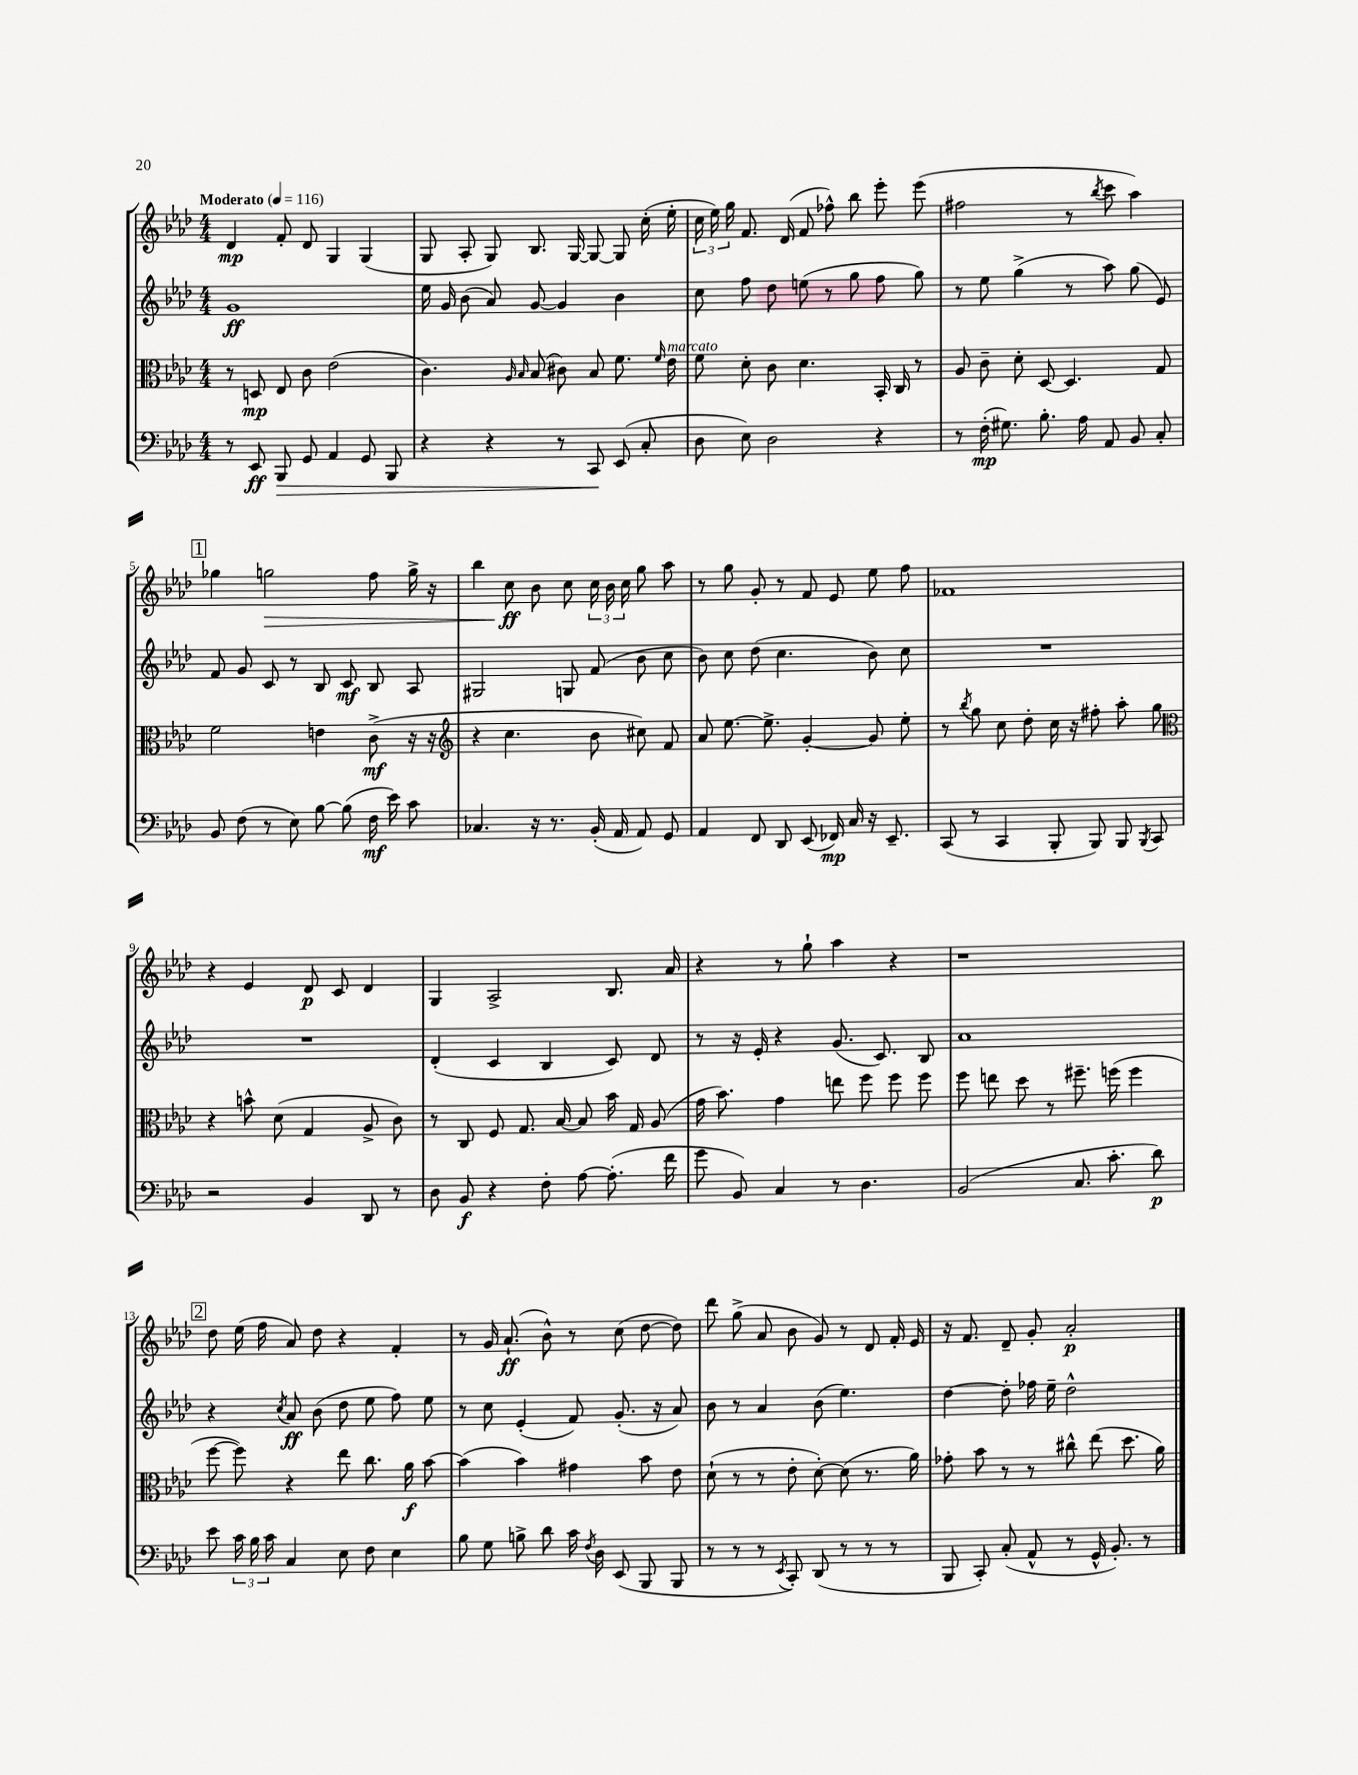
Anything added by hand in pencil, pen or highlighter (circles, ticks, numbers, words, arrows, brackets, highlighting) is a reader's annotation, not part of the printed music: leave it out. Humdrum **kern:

**kern	**dynam	**kern	**dynam	**kern	**dynam	**kern	**dynam
*part4	*part4	*part3	*part3	*part2	*part2	*part1	*part1
*staff4	*staff4	*staff3	*staff3	*staff2	*staff2	*staff1	*staff1
*clefF4	*	*clefC3	*	*clefG2	*	*clefG2	*
*k[b-e-a-d-]	*	*k[b-e-a-d-]	*	*k[b-e-a-d-]	*	*k[b-e-a-d-]	*
*M4/4	*	*M4/4	*	*M4/4	*	*M4/4	*
*MM116	*	*MM116	*	*MM116	*	*MM116	*
=1	=1	=1	=1	=1	=1	=1	=1
!	!	!	!	!	!	!LO:TX:a:B:t=Moderato	!
8r	.	8r	.	1g	ff	4d-/	mp
8EE-/	ff	8Dn/	mp	.	.	.	.
!	!LO:HP:b	!	!	!	!	!	!
8BBB-/	>	8E-/	.	.	.	8f'/	.
8GG/	.	8c\	.	.	.	8d-/	.
4AA-/	.	(2e-\	.	.	.	4G/	.
8GG/	.	.	.	.	.	(4G/	.
8BBB-/	.	.	.	.	.	.	.
=2	=2	=2	=2	=2	=2	=2	=2
4r	.	4.c\)	.	16ee-\	.	8G/	.
.	.	.	.	16g/	.	.	.
.	.	.	.	(8b-\	.	8A-'/	.
4r	.	.	.	8a-/)	.	8G/)	.
.	.	16qqA-/	.	.	.	.	.
.	.	16qqB-/	.	.	.	.	.
.	.	(8B-/	.	[8g/	.	8.B-/	.
8r	.	8c#X\)	.	4g/]	.	.	.
.	.	.	.	.	.	[16G/	.
8CC/	.	8B-/	.	.	.	8G/_	.
(8EE-/	]	8.f\	.	4b-\	.	8G/]	.
8C'/	.	.	.	.	.	(16cc'\	.
.	.	16qqf/	.	.	.	.	.
!	!	!LO:TX:a:i:t=marcato	!	!	!	!	!
.	.	16e-\	.	.	.	16ee-'\	.
=3	=3	=3	=3	=3	=3	=3	=3
8D-\	.	8f\	.	8cc\	.	24cc\	.
.	.	.	.	.	.	24ee-\)	.
.	.	.	.	.	.	24gg\	.
8E-\)	.	8d-'\	.	8ff\	.	8.f/	.
2D-\	.	8c\	.	8dd-\	.	.	.
.	.	.	.	.	.	(16d-/	.
.	.	4.d-\	.	(8een\	.	8f/	.
.	.	.	.	8r	.	8ff-X^^\)	.
.	.	.	.	8gg\	.	8bb-\	.
4r	.	16BB-'/	.	8ff\	.	8eee-'\	.
.	.	16C/	.	.	.	.	.
.	.	8r	.	8gg\)	.	(8eee-\	.
=4	=4	=4	=4	=4	=4	=4	=4
8r	.	8A-/	.	8r	.	2ff#X\	.
(16F'\	mp	8c~\	.	8ee-\	.	.	.
8.G#X\)	.	.	.	.	.	.	.
.	.	8d-'\	.	(4gg^\	.	.	.
8.B-'\	.	[8D-/	.	.	.	.	.
.	.	4.D-/]	.	8r	.	8r	.
16A-\	.	.	.	.	.	.	.
.	.	.	.	.	.	8qbb-/	.
8AA-/	.	.	.	8aa-\)	.	8ccc\	.
8BB-/	.	.	.	(8gg\	.	4aa-\)	.
8C'/	.	8G/	.	8e-/)	.	.	.
!!LO:LB:g=z
!!LO:REH:place=s1:t=1
=5	=5	=5	=5	=5	=5	=5	=5
8BB-/	.	2f\	.	8f/	.	4gg-X\	.
(8F\	.	.	.	8g/	.	.	.
!	!	!	!	!	!	!	!LO:HP:b
8r	.	.	.	8c/	.	2ggn\	>
8E-\)	.	.	.	8r	.	.	.
[8B-\	.	4en\	.	8B-/	.	.	.
(8B-\]	.	.	.	8c/	mf	.	.
16F\	mf	(8c^\	mf	8B-/	.	8ff\	.
16e-\)	.	.	.	.	.	.	.
8c\	.	16r	.	8A-/	.	16gg^\	.
.	.	16r	.	.	.	16r	.
=6	=6	=6	=6	=6	=6	=6	=6
*	*	*clefG2	*	*	*	*	*
4.C-X/	.	4r	.	2G#X/	.	4bb-\	.
.	.	4.cc\	.	.	.	8cc\	ff
16r	.	.	.	.	.	8b-\	]
8.r	.	.	.	.	.	.	.
.	.	.	.	8Gn/	.	8cc\	.
(16BB-'/	.	8b-\	.	(8f/	.	24cc\	.
.	.	.	.	.	.	24b-\	.
16AA-/	.	.	.	.	.	.	.
.	.	.	.	.	.	24cc\	.
8AA-/)	.	8cc#X\)	.	8b-\	.	8gg\	.
8GG/	.	8f/	.	8cc\	.	8aa-\	.
=7	=7	=7	=7	=7	=7	=7	=7
4AA-/	.	8a-/	.	8b-\)	.	8r	.
.	.	[8.ee-\	.	8cc\	.	8gg\	.
8FF/	.	.	.	(8dd-\	.	8g'/	.
.	.	8.ee-^\]	.	.	.	.	.
8DD-/	.	.	.	4.cc\	.	8r	.
(8EE-/	.	[4g'/	.	.	.	8f/	.
16FF-X/)	mp	.	.	.	.	8e-/	.
16C/	.	.	.	.	.	.	.
16r	.	8g/]	.	8b-\)	.	8ee-\	.
8.EE-~/	.	.	.	.	.	.	.
.	.	8ee-'\	.	8cc\	.	8ff\	.
=8	=8	=8	=8	=8	=8	=8	=8
(8CC/	.	8r	.	1r	.	1f-X	.
.	.	8qbb-/	.	.	.	.	.
8r	.	8gg\	.	.	.	.	.
4CC/	.	8cc\	.	.	.	.	.
.	.	8dd-'\	.	.	.	.	.
8BBB-'/	.	16cc\	.	.	.	.	.
.	.	16r	.	.	.	.	.
8BBB-/)	.	8ff#X'\	.	.	.	.	.
8BBB-/	.	8aa-'\	.	.	.	.	.
8qBBB-/	.	.	.	.	.	.	.
8CC/	.	8gg\	.	.	.	.	.
!!LO:LB:g=z
=9	=9	=9	=9	=9	=9	=9	=9
*	*	*clefC3	*	*	*	*	*
2r	.	4r	.	1r	.	4r	.
.	.	8bn^^\	.	.	.	4e-/	.
.	.	(8d-\	.	.	.	.	.
4BB-/	.	4G/	.	.	.	8d-/	p
.	.	.	.	.	.	8c/	.
8DD-/	.	8A-^/	.	.	.	4d-/	.
8r	.	8c\)	.	.	.	.	.
=10	=10	=10	=10	=10	=10	=10	=10
8D-\	.	8r	.	(4d-'/	.	4G/	.
8BB-/	f	8C/	.	.	.	.	.
4r	.	8F/	.	4c/	.	2A-^/	.
.	.	8.G/	.	.	.	.	.
8F'\	.	.	.	4B-/	.	.	.
.	.	[16B-/	.	.	.	.	.
[8A-\	.	8B-/]	.	.	.	.	.
(8.A-'\]	.	16b-\	.	8c/)	.	8.B-/	.
.	.	16G/	.	.	.	.	.
.	.	(8A-/	.	8d-/	.	.	.
16f\	.	.	.	.	.	16a-/	.
=11	=11	=11	=11	=11	=11	=11	=11
8g\	.	16g\	.	8r	.	4r	.
.	.	8.b-\)	.	.	.	.	.
8BB-/)	.	.	.	16r	.	.	.
.	.	.	.	16e-'/	.	.	.
4C/	.	4g\	.	4r	.	8r	.
.	.	.	.	.	.	8gg`\	.
8r	.	8een\	.	(8.g/	.	4aa-\	.
4.D-\	.	8ff\	.	.	.	.	.
.	.	.	.	8.c/)	.	.	.
.	.	8ff\	.	.	.	4r	.
.	.	8ff\	.	8B-/	.	.	.
=12	=12	=12	=12	=12	=12	=12	=12
(2BB-/	.	8ff\	.	1a-	.	1r	.
.	.	8een\	.	.	.	.	.
.	.	8dd-\	.	.	.	.	.
.	.	8r	.	.	.	.	.
8.C/	.	8.ff#X~\	.	.	.	.	.
8.c'\	.	(16ffn\	.	.	.	.	.
.	.	4ff\	.	.	.	.	.
8d-\)	p	.	.	.	.	.	.
!!LO:LB:g=z
!!LO:REH:place=s1:t=2
=13	=13	=13	=13	=13	=13	=13	=13
8e-\	.	[8ff\	.	4r	.	8dd-\	.
24c\	.	8ff\])	.	.	.	(16ee-\	.
24B-\	.	.	.	.	.	.	.
.	.	.	.	.	.	16ff\	.
24c\	.	.	.	.	.	.	.
.	.	.	.	8qcc/	.	.	.
4C/	.	4r	.	8a-/	ff	8a-/)	.
.	.	.	.	(8b-\	.	8dd-\	.
8E-\	.	8ee-\	.	8dd-\	.	4r	.
8F\	.	8.cc\	.	8ee-\	.	.	.
4E-\	.	.	.	8ff\)	.	4f'/	.
.	.	16a-\	f	.	.	.	.
.	.	[8b-\	.	8ee-\	.	.	.
=14	=14	=14	=14	=14	=14	=14	=14
8B-\	.	(4b-\]	.	8r	.	8r	.
8G\	.	.	.	8cc\	.	16g/	.
.	.	.	.	.	.	(8.a-`/	ff
8Bn^\	.	4b-\)	.	(4e-'/	.	.	.
8d-\	.	.	.	.	.	8b-^^\)	.
16c\	.	4g#X\	.	8f/)	.	8r	.
8qF/	.	.	.	.	.	.	.
16D-\	.	.	.	.	.	.	.
(8EE-/	.	.	.	(8.g'/	.	(8cc\	.
8BBB-/	.	8b-\	.	.	.	[8dd-\	.
.	.	.	.	16r	.	.	.
8BBB-/	.	8e-\	.	8a-/)	.	8dd-\])	.
=15	=15	=15	=15	=15	=15	=15	=15
8r	.	(8d-`\	.	8b-\	.	8ddd-\	.
8r	.	8r	.	8r	.	(8gg^\	.
8r	.	8r	.	4a-/	.	8a-/	.
8qEE-/	.	.	.	.	.	.	.
8CC'/)	.	8e-'\	.	.	.	8b-\	.
(8DD-/	.	[8d-'\)	.	(8b-\	.	8g/)	.
8r	.	(8d-\]	.	4.ee-\)	.	8r	.
8r	.	8.r	.	.	.	8d-/	.
8r	.	.	.	.	.	16f'/	.
.	.	16a-\)	.	.	.	16e-/	.
=16	=16	=16	=16	=16	=16	=16	=16
8BBB-/	.	8g-X'\	.	[4dd-\	.	16r	.
.	.	.	.	.	.	8.f/	.
8CC'/)	.	8b-\	.	.	.	.	.
(8C'/	.	8r	.	8dd-'\]	.	8d-~/	.
8AA-^^/	.	8r	.	16ff-X\	.	8g'/	.
.	.	.	.	16ee-~\	.	.	.
8r	.	8cc#X^^\	.	2dd-^^\	.	2a-'/	p
16GG^^/	.	(8ee-\	.	.	.	.	.
8.BB-'/)	.	.	.	.	.	.	.
.	.	8.dd-\	.	.	.	.	.
8r	.	.	.	.	.	.	.
.	.	16a-\)	.	.	.	.	.
==	==	==	==	==	==	==	==
*-	*-	*-	*-	*-	*-	*-	*-
